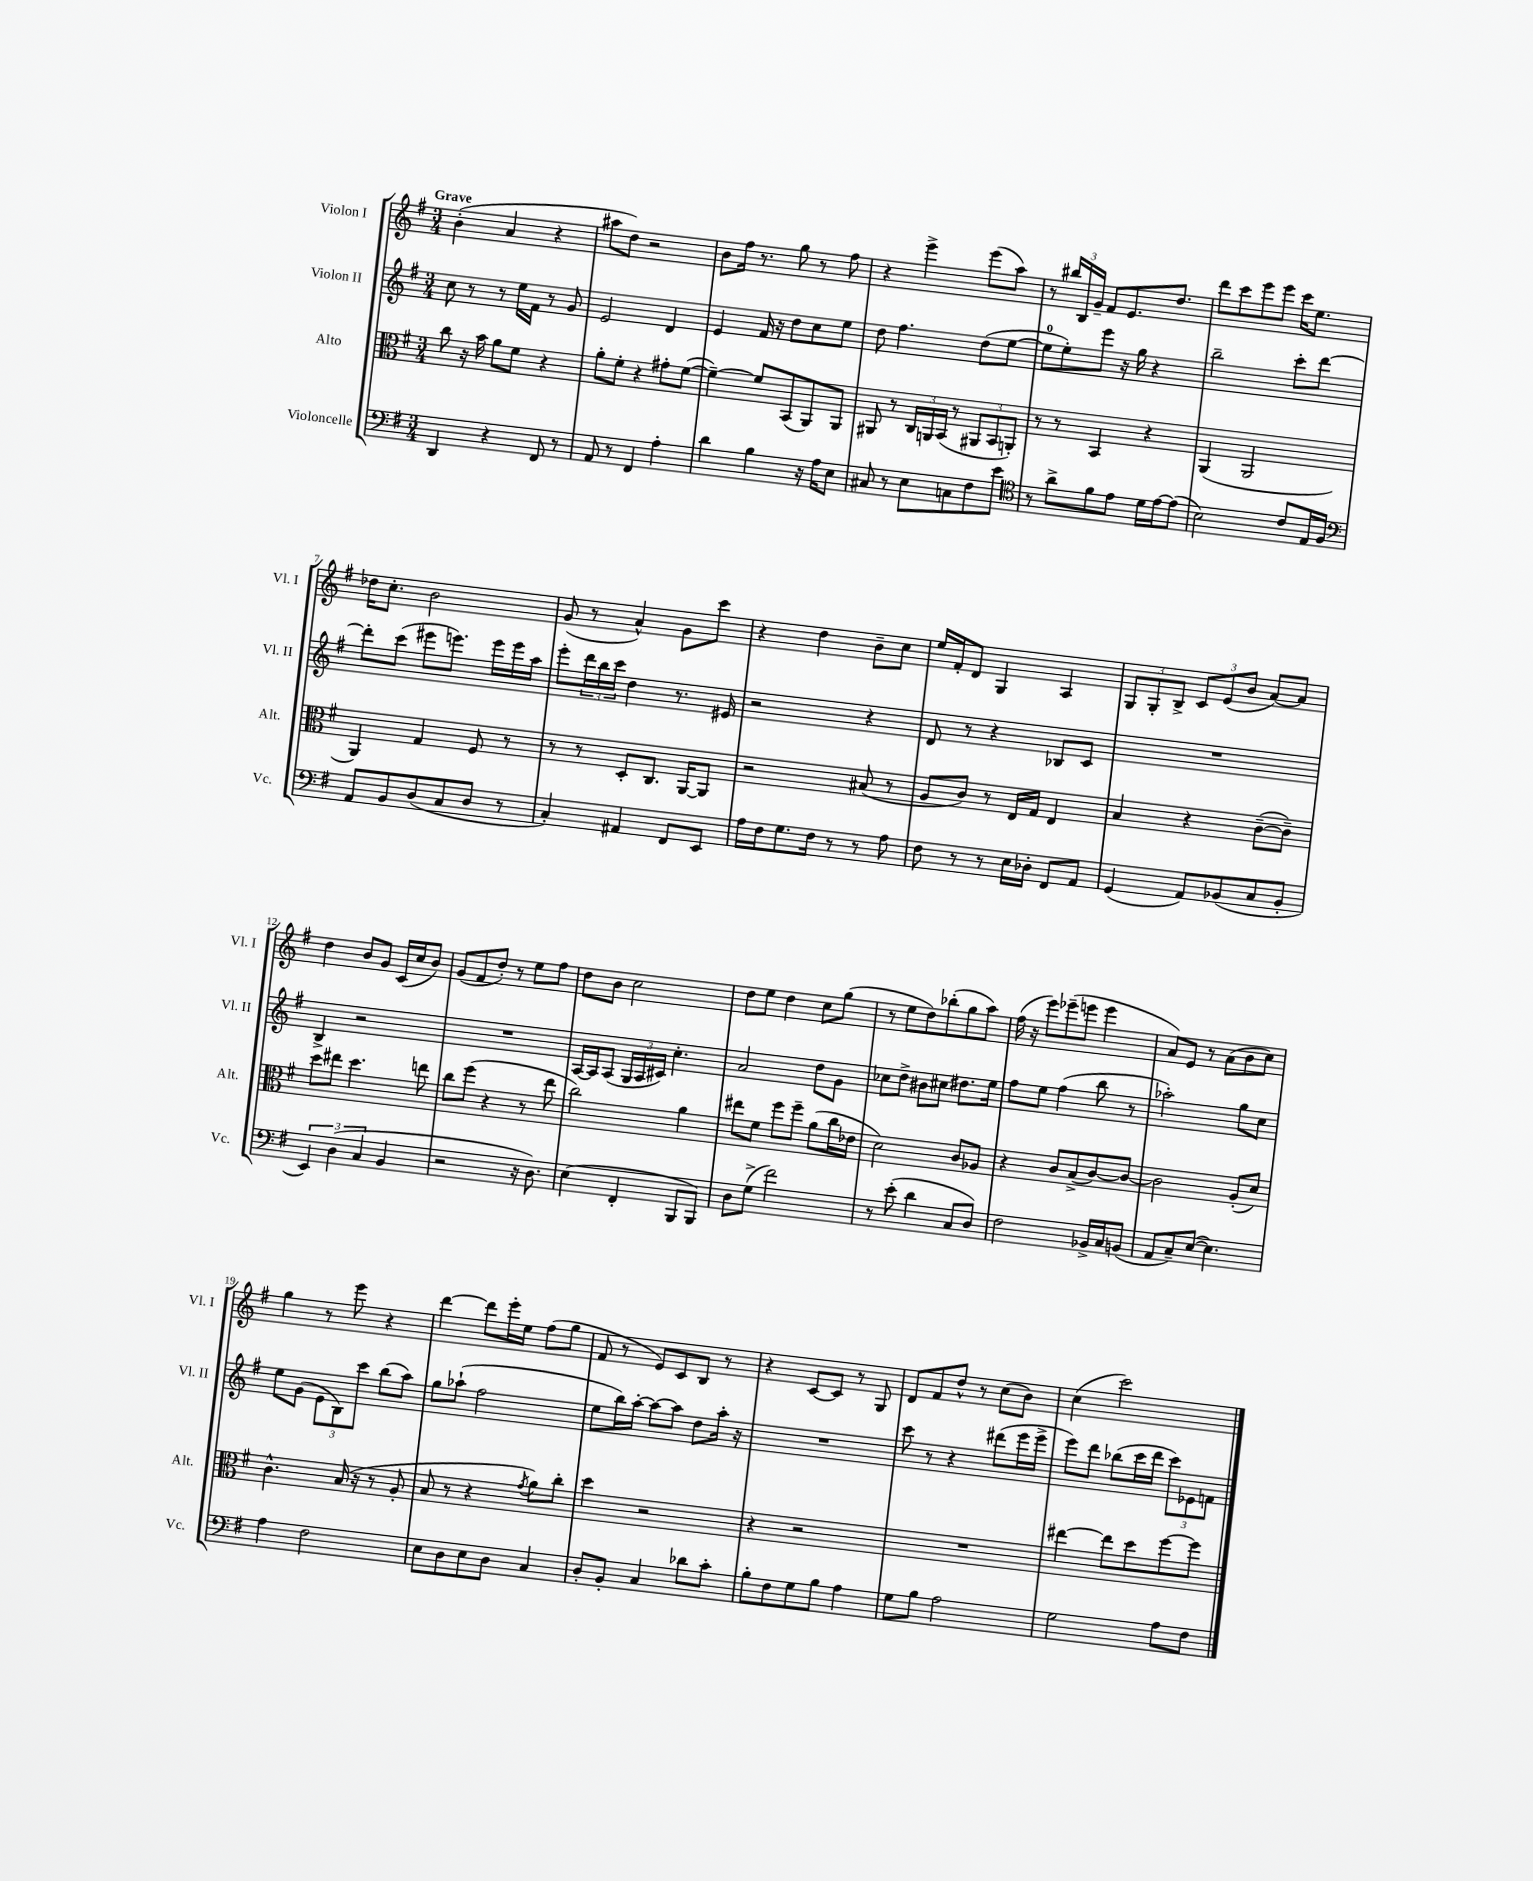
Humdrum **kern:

**kern	**kern	**kern	**kern
*staff4	*staff3	*staff2	*staff1
*clefF4	*clefC3	*clefG2	*clefG2
*k[f#]	*k[f#]	*k[f#]	*k[f#]
*M3/4	*M3/4	*M3/4	*M3/4
4DD	8cc	8cc	(4b'
.	16r	8r	.
.	16b	.	.
4r	8a	8r	4a
.	8f#	16ee	.
.	.	16f#	.
8FF#	4r	8r	4r
8r	.	8g	.
=	=	=	=
8AA	8a'	2e	8aa#
8r	8f#'	.	8dd)
4FF#	4r	.	2r
4A'	8g#'	4d	.
.	([8f#	.	.
=	=	=	=
4d	4f#~_)	4e	8b
.	.	.	16ff#
.	.	.	8.r
4B	8f#]	16f#	.
.	.	16r	.
.	(8BB	8dd	8gg
16r	8AA)	8cc	8r
16A	.	.	.
8E	8AA	8ee	8ff#
=	=	=	=
8C#	8AA#	8dd	4r
8r	8r	4.ff#	.
8E	24C	.	4eee^
.	24AA	.	.
.	(24BB	.	.
8C	8r	.	.
8F#	12AA#	(8dd	(8eee
.	12BB	.	.
8e	.	[8ee	8aa)
.	12AA')	.	.
=	=	=	=
*clefC4	*	*	*
8r	8r	8ee]	8r
8a^	8r	8ee')	24bb#
.	.	.	24B
.	.	.	24g~
8f#	4BB	8eee	8f#
8e	.	16r	8.e
.	.	16gg	.
16d	4r	4r	.
[16e	.	.	8.dd
(8e]	.	.	.
=	=	=	=
2B)	(4AA	2bb~	8ddd
.	.	.	8ccc
.	2AA	.	8eee
.	.	.	8eee
8c	.	8ccc'	16ccc
.	.	.	8.ee
16E	.	[8ddd	.
16F#	.	.	.
=	=	=	=
*clefF4	*	*	*
8AA	4AA)	8ddd']	16dd-
.	.	.	8.cc'
8BB	.	(8ccc	.
(8D	4G	8eee#	2b
8C	.	8.eee)	.
8D	8F#	.	.
.	.	16eee	.
8r	8r	16eee	.
.	.	16aa	.
=	=	=	=
4C')	8r	8eee'	(8g
.	8r	24ddd	8r
.	.	24bb	.
.	.	24ccc	.
4AA#	8D'	4dd	4a^^)
.	8.C	.	.
8FF#	.	8.r	8g
.	[16AA	.	.
8EE	8AA]	.	8ccc
.	.	16e#	.
=	=	=	=
16A	2r	2r	4r
16F#	.	.	.
8.G	.	.	.
.	.	.	4dd
16F#	.	.	.
8r	.	.	.
8r	(8B#	4r	8b~
8A	8r	.	8cc
=	=	=	=
8F#	8A	8d	16ee
.	.	.	16f#'
8r	8c)	8r	8d
8r	8r	4r	4G
16E	16E	.	.
16D-'	16G	.	.
8FF#	4E	8B-	4A
8AA	.	8c	.
=	=	=	=
(4GG	4B	2.r	12G
.	.	.	12G'
.	.	.	12B^
8AA)	4r	.	12c
.	.	.	(12e
(8BB-	.	.	.
.	.	.	12b
8C	([8c~	.	[8a)
8BB-'	8c~])	.	8a]
=	=	=	=
6EE)	8dd	4B^	4dd
.	8ee#	.	.
(6D	.	.	.
.	4.dd	2r	8b
6C	.	.	.
.	.	.	8g
4BB	.	.	(16c
.	.	.	16cc
.	8ee	.	8b)
=	=	=	=
2r	8cc	2.r	(8g
.	(8ff#	.	8f#
.	4r	.	8dd')
.	.	.	8r
16r	8r	.	8ee
8.D)	.	.	.
.	8ee	.	8ff#
=	=	=	=
(4E	2cc)	[16A	8dd
.	.	16A]	.
.	.	(8A	8b
4FF#'	.	24G	2cc
.	.	24A	.
.	.	24c#)	.
.	.	4.cc'	.
8BBB	4a	.	.
8BBB)	.	.	.
=	=	=	=
8D	8ee#	2a	8dd
(8G^	8f#	.	8ee
2f#)	8ff#	.	4dd
.	8ff#~	.	.
.	(8a	8dd	8cc
.	16cc	8g	(8gg
.	16e-	.	.
=	=	=	=
8r	2d)	8cc-	8r
(8e'	.	8dd^	8ee
4d	.	8b#	8dd)
.	.	8cc#	(8bb-'
8C	8c	8.dd#	8gg
8D)	8A-	.	8aa)
.	.	16ee	.
=	=	=	=
2F#	4r	8ff#	(16ff#
.	.	.	16r
.	.	8ee	8eee)
.	8c	(4ff#	(8eee-~
.	(8B^	.	8eee
16BB-^	[8c)	8bb	4eee
16C	.	.	.
(8BB	8c_	8r	.
=	=	=	=
8AA	2c]	2aa-')	8a)
8C~)	.	.	8e
([8E	.	.	8r
4.E])	.	.	(8a
.	(8A'	8gg	8b
.	8d)	8cc	8cc)
=	=	=	=
4A	4.c^^	8ee	4gg
.	.	(8g	.
2F#	.	12e	8r
.	.	12B)	.
.	(16B	.	8eee
.	.	12ccc	.
.	16r	.	.
.	8r	(8bb	4r
.	8A'	8aa)	.
=	=	=	=
8E	8B	8gg	[4ddd
8D	8r	(8aa-`	.
8E	4r	2ff#	8ddd]
8D	.	.	16eee'
.	.	.	16ee
.	8qg	.	.
4C	8a)	.	(8ff#
.	8cc'	.	8gg
=	=	=	=
8D'	4dd	8ee	8f#
8BB'	.	16bb)	8r
.	.	[16aa'	.
4C	2r	8aa_	8e)
.	.	8aa]	8c
8d-	.	8dd	8B
8c'	.	16aa'	8r
.	.	16r	.
=	=	=	=
8B'	4r	2.r	4r
8F#	.	.	.
8G	2r	.	[8c
8B	.	.	8c]
4A	.	.	8r
.	.	.	8G
=	=	=	=
8G	2.r	8ccc	8d
8B	.	8r	8f#
2A	.	4r	8dd^^
.	.	.	8r
.	.	(8ddd#	(8cc
.	.	16eee	8b)
.	.	16eee^	.
=	=	=	=
2G	[4ee#	8eee)	(4cc
.	.	8ddd	.
.	8ee#]	(8bb-	2ccc)
.	8dd	16ccc	.
.	.	16ddd	.
8A	[8ff#	12ccc)	.
.	.	12e-	.
8F#	8ff#]	.	.
.	.	12f	.
==	==	==	==
*-	*-	*-	*-
